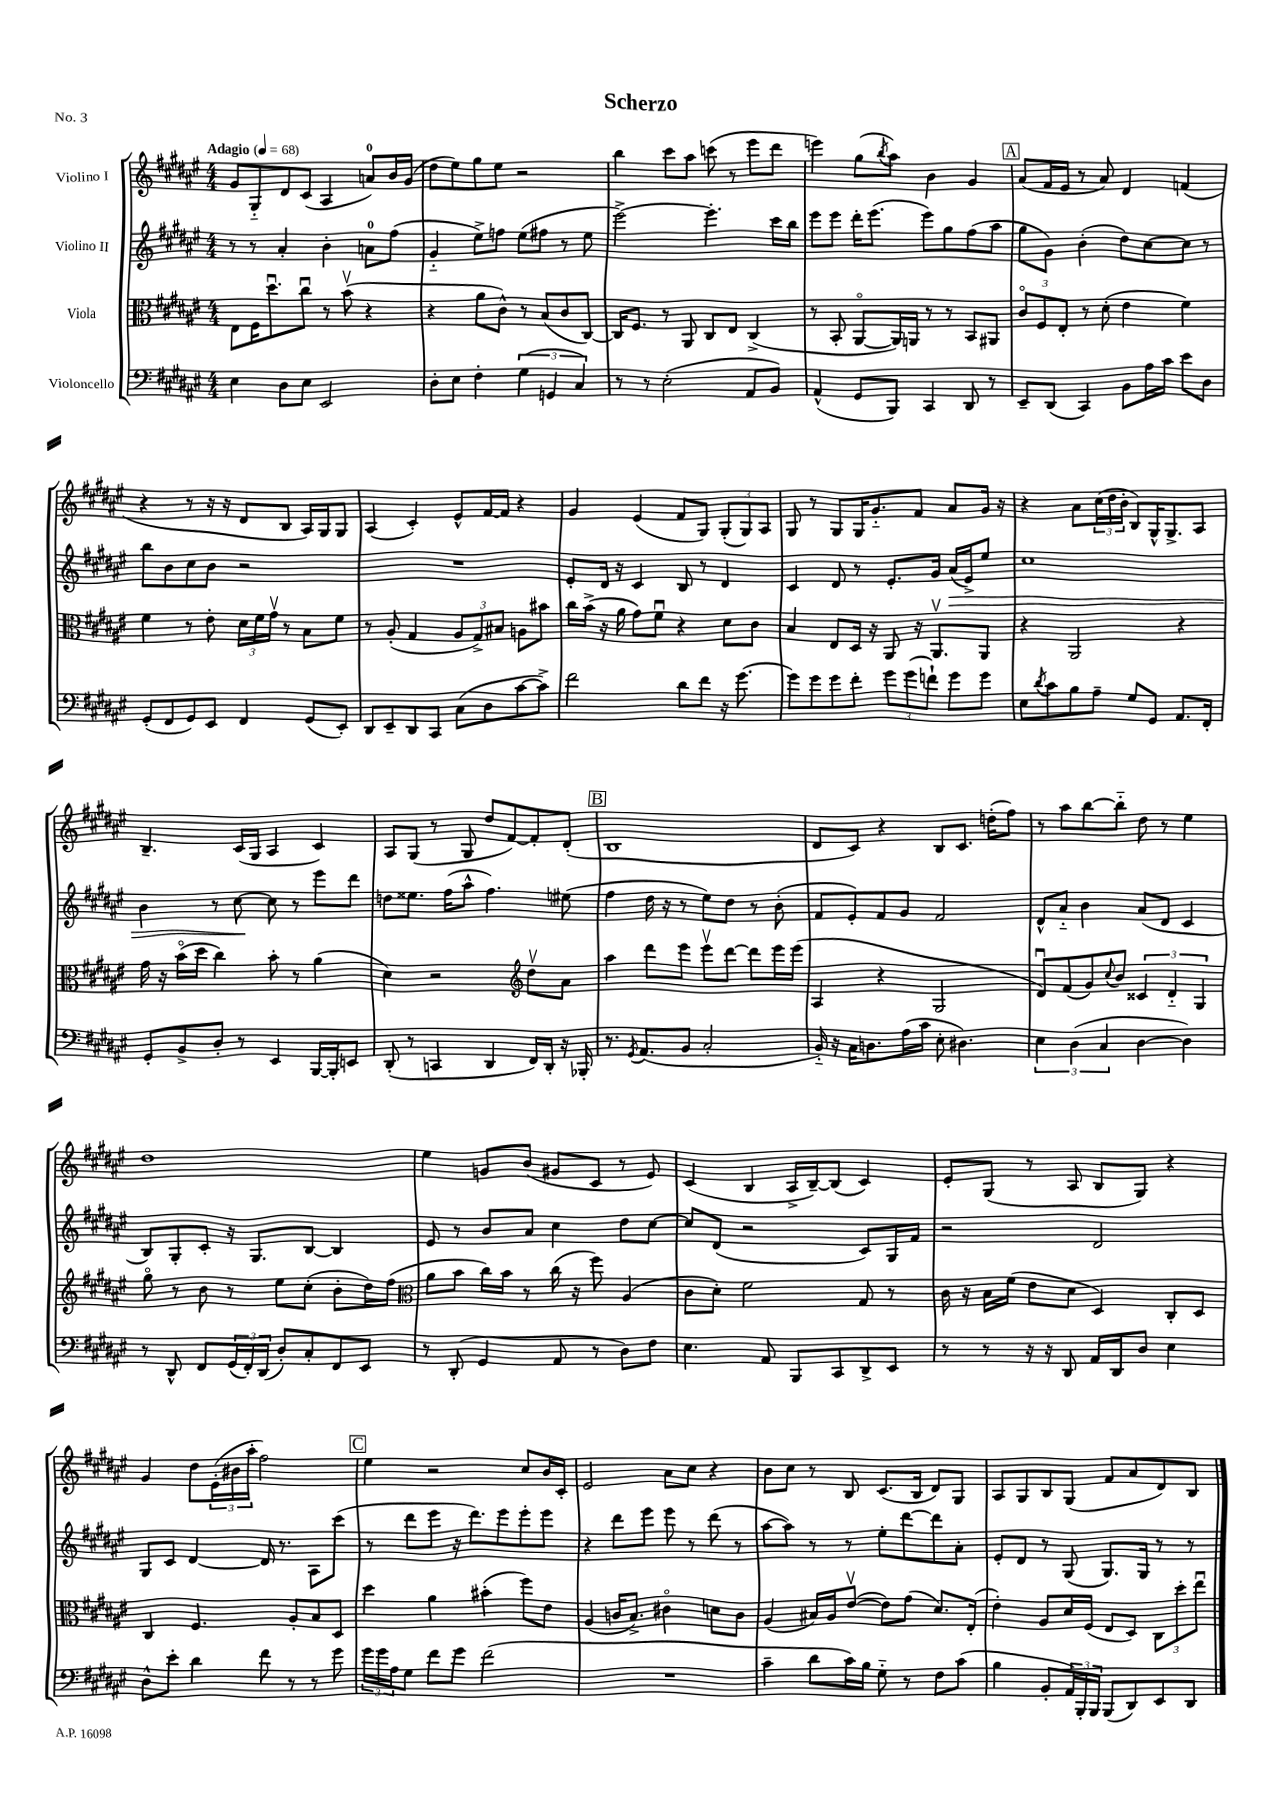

**kern	**kern	**kern	**dynam	**kern
*part4	*part3	*part2	*part2	*part1
*staff4	*staff3	*staff2	*staff2	*staff1
*I"Violoncello	*I"Viola	*I"Violino II	*	*I"Violino I
*clefF4	*clefC3	*clefG2	*	*clefG2
*k[f#c#g#d#a#e#]	*k[f#c#g#d#a#e#]	*k[f#c#g#d#a#e#]	*	*k[f#c#g#d#a#e#]
*M4/4	*M4/4	*M4/4	*	*M4/4
*MM68	*MM68	*MM68	*	*MM68
=1	=1	=1	=1	=1
!	!	!	!	!LO:TX:a:B:t=Adagio
4E#\	8E#\L	8r	.	8g#/L
.	16F#\K	8r	.	8G#/
.	8.dd#u\	.	.	.
8D#\L	.	4a#'/	.	8d#/
8E#\J	8cc#u\J	.	.	(8c#/J
2EE#/	8r	4b'\	.	4A#/
.	(8bv\	.	.	.
.	4r	8an\L	.	8an/L)
.	.	(8ff#\J	.	16b/L
.	.	.	.	(16g#/JJ
=2	=2	=2	=2	=2
8D#'\L	4r	4g#/	.	8dd#\L
8E#\J	.	.	.	8ee#\)
4F#'\	8a#\L	8ee#^\L)	.	8gg#\
.	8c#^^\J)	8ffn\J	.	8ee#\J
(6G#\	8r	(8ee#\L	.	2r
.	(8B/L	8ff#X\J	.	.
6GGn/	.	.	.	.
.	8c#/	8r	.	.
6C#/)	.	.	.	.
.	[8C#/J)	8ee#\	.	.
=3	=3	=3	=3	=3
8r	16C#/KL]	[2eee#^\)	.	4bb\
.	8.F#/J	.	.	.
8r	.	.	.	.
(2E#'\	8r	.	.	8ccc#\L
.	8AA#/	.	.	8aa#\J
.	8C#/L	4.eee#'\]	.	(8cccn\
.	8E#/J	.	.	8r
8AA#/L	(4C#^/	.	.	8eee#\L
8BB/J)	.	16ccc#\LL	.	8ddd#\J
.	.	16bb\JJ	.	.
=4	=4	=4	=4	=4
(4AA#^^/	8r	8eee#\L	.	4eeen\)
.	8BB'/	8eee#\J	.	.
8GG#/L	[8AA#/L	16ddd#'\KL	.	(8gg#\L
.	.	(8.eee#\J	.	.
.	.	.	.	8qbb/
8BBB/J)	16AA#/L])	.	.	8aa#\J)
.	16AAn/JJ	.	.	.
4CC#/	8r	8eee#\L)	.	4b\
.	8r	8gg#\	.	.
8DD#/	8BB/L	(8ff#\	.	4g#/
8r	8AA#X/J	8aa#\J	.	.
!!LO:REH:place=s1:t=A
=5	=5	=5	=5	=5
8EE#~/L	12c#/L	8gg#\L	.	(8a#/L
.	12F#/	.	.	.
(8DD#/J	.	8g#\J)	.	16f#/L
.	12E#'/J	.	.	.
.	.	.	.	16e#/JJ
4CC#/)	8r	(4b'\	.	8r
.	(8d#'\	.	.	8a#/)
8BB\L	4e#\	8dd#\L)	.	4d#/
16A#\L	.	[8cc#\	.	.
16c#\JJ	.	.	.	.
8e#\L	4f#\)	8cc#\J]	.	(4fn/
8D#\J	.	8r	.	.
!!LO:LB:g=z
=6	=6	=6	=6	=6
(8GG#'/L	4f#\	8bb\L	.	4r
8FF#/	.	8b\	.	.
8GG#/)	8r	8cc#\	.	8r
8EE#/J	8e#'\	8b\J	.	16r
.	.	.	.	16r
4FF#/	24d#\LL	2r	.	8d#/L
.	24f#\	.	.	.
.	24g#v\JJ	.	.	.
.	8r	.	.	8B/J
(8GG#/L	8B\L	.	.	16A#/LL)
.	.	.	.	16G#/J
8EE#'/J)	8f#\J	.	.	8G#/J
=7	=7	=7	=7	=7
8DD#/L	8r	1r	.	(4A#/
8EE#~/	(8A#'/	.	.	.
8DD#/	4G#/	.	.	4c#'/)
8CC#/J	.	.	.	.
(8C#\L	12A#/L	.	.	8e#^^/L
.	12G#^/)	.	.	.
8D#\	.	.	.	[16f#/L
.	12B#X/J	.	.	.
.	.	.	.	16f#/JJ]
[8c#\	8An\L	.	.	4r
8c#^\J])	8b#X\J	.	.	.
=8	=8	=8	=8	=8
2f#\	16cc#\LL	8e#'/L	.	4g#/
.	(16b^\JJ	.	.	.
.	16r	16d#/Jk	.	.
.	16a#\	16r	.	.
.	8g#\L)	4c#/	.	(4e#/
.	8f#u\J	.	.	.
8d#\L	4r	8B/	.	8f#/L
8f#\J	.	8r	.	8G#/J)
16r	8d#\L	4d#/	.	(12G#'/L
[8.g#\	.	.	.	.
.	.	.	.	12G#/)
.	8c#\J	.	.	.
.	.	.	.	12A#/J
=9	=9	=9	=9	=9
8g#\L]	4B/	4c#/	.	8G#/
8g#\	.	.	.	8r
8g#\	8E#/L	8d#/	.	8G#/L
8f#'\J	16D#/Jk	8r	.	16G#/K
.	16r	.	.	8.g#/
12g#\L	8AA#/	8.e#'/L	.	.
(12g#\	.	.	.	.
.	16r	.	.	8f#/J
12fn`\J)	.	.	.	.
.	8.AA#v/L	16g#/Jk	.	.
!	!	!	!LO:HP:b	!
8g#\L	.	(16a#/LL	>	8a#/L
.	.	16e#^/J)	.	.
8g#\J	8AA#/J	8ee#/J	.	16g#/Jk
.	.	.	.	16r
=10	=10	=10	=10	=10
8E#\L	4r	1cc#	.	4r
8qd#/	.	.	.	.
8c#\	.	.	.	.
8B\	2AA#/	.	.	8a#\L
8A#~\J	.	.	.	(24cc#\L
.	.	.	.	24dd#\
.	.	.	.	24b'\JJ
8G#/L	.	.	.	8B/L)
8GG#/J	.	.	.	16G#^^/K
.	.	.	.	8.G#^/
8.AA#/L	4r	.	.	.
.	.	.	.	8A#/J
16FF#'/Jk	.	.	.	.
!!LO:LB:g=z
=11	=11	=11	=11	=11
8GG#'/L	16g#\	4b\	.	4.B~/
.	16r	.	.	.
8BB^/	(16b\LL	.	.	.
.	16dd#\JJ	.	.	.
8D#'/J	4cc#\)	8r	.	.
8r	.	[8cc#\	.	(16c#/LL
.	.	.	.	16G#/JJ
4EE#/	8b'\	8cc#\]	]	4A#/
.	8r	8r	.	.
[16BBB/LL	(4a#\	8eee#\L	.	4c#/)
16BBB'/J]	.	.	.	.
8EEn/J	.	8ddd#\J	.	.
=12	=12	=12	=12	=12
(8DD#'/	4d#\)	8ddn\L	.	8A#/L
8r	.	8.ee##X\J	.	(8G#/J
4CCn/	2r	.	.	8r
.	.	(16ff#\KL	.	.
.	.	8aa#^^\J	.	8G#/
4DD#/	.	4.ff#\)	.	8dd#/L
.	.	.	.	[8f#/)
*	*clefG2	*	*	*
16FF#/LL)	8dd#v\L	.	.	8f#'/]
16DD#'/JJ	.	.	.	.
16r	8a#\J	(8ee#X\	.	(8d#'/J
16BBB-X'/	.	.	.	.
!!LO:REH:place=s1:t=B
=13	=13	=13	=13	=13
8.r	4aa#\	4ff#\	.	1B
8qGG#/	.	.	.	.
(8.AA#/L	.	.	.	.
.	8ddd#\L	16dd#\	.	.
.	.	16r	.	.
8BB/J	8eee#\J	8r	.	.
2C#'/	8eee#v\L	8ee#\L)	.	.
.	[8ddd#\J	8dd#\J	.	.
.	8ddd#\L]	8r	.	.
.	16eee#\L	(8b'\	.	.
.	(16eee#\JJ	.	.	.
=14	=14	=14	=14	=14
16BB/)	4A#/	8f#/L	.	8d#/L
16r	.	.	.	.
16C#\KL	.	8e#'/)	.	8c#/J)
8.Dn\	.	.	.	.
.	4r	8f#/	.	4r
(16A#\L	.	8g#/J	.	.
16c#\JJ	.	.	.	.
8E#'\	2G#/	2f#/	.	8B/L
4.D#X\)	.	.	.	8.c#/J
.	.	.	.	(16ddn'\KL
.	.	.	.	8ff#\J)
=15	=15	=15	=15	=15
6E#\	8d#u/L)	8d#^^/L	.	8r
.	(8f#/	8a#/J	.	8aa#\L
(6D#\	.	.	.	.
.	8g#/)	4b\	.	[8bb\
6C#/	.	.	.	.
.	8qqcc#/	.	.	.
.	8b/J	.	.	8bb\J]
[4D#\	6c##X/	(8a#/L	.	8dd#\
.	.	8d#/J	.	8r
.	6d#/	.	.	.
4D#\])	.	4c#/	.	4ee#\
.	6G#/	.	.	.
!!LO:LB:g=z
=16	=16	=16	=16	=16
8r	8gg#\	8B/L)	.	1dd#
8DD#^^/	8r	8G#'/	.	.
8FF#/L	8b\	8c#'/J	.	.
(24GG#/L	8r	16r	.	.
24FF#'/)	.	.	.	.
.	.	8.G#/L	.	.
(24DD#/JJ	.	.	.	.
8D#'/L)	8ee#\L	.	.	.
8C#'/	(8cc#'\J	[8B/J	.	.
8FF#/	8b'\L	4B/]	.	.
8EE#/J	16dd#\L)	.	.	.
.	(16ff#\JJ	.	.	.
=17	=17	=17	=17	=17
*	*clefC3	*	*	*
8r	8a#\L	8e#/	.	4ee#\
(8DD#'/	8b\J	8r	.	.
4GG#/	16cc#\LL)	8b/L	.	8gn/L
.	16b\JJ	.	.	.
.	8r	8a#/J	.	(8b/J
8AA#/	(16cc#\	4cc#\	.	8g#X/L
.	16r	.	.	.
8r	8ff#\)	.	.	8c#/J
8D#\L)	(4A#/	8dd#\L	.	8r
8F#\J	.	[8cc#\J	.	8e#/)
=18	=18	=18	=18	=18
4.E#\	8c#\L	8cc#/L]	.	(4c#/
.	8d#'\J)	(8d#/J	.	.
.	2f#\	2r	.	4B/
8AA#/	.	.	.	.
8BBB/L	.	.	.	16A#^/LL
.	.	.	.	[16B~/J)
8CC#/	.	.	.	(8B/J]
8DD#^/	8G#/	8c#/L)	.	4c#/)
8EE#/J	8r	16G#/L	.	.
.	.	16f#/JJ	.	.
=19	=19	=19	=19	=19
8r	16c#\	2r	.	8e#'/L
.	16r	.	.	.
8r	16B\LL	.	.	(8G#/J
.	(16f#\JJ	.	.	.
16r	8e#\L	.	.	8r
16r	.	.	.	.
8DD#/	8d#\J	.	.	8A#/
16AA#/LL	4D#/)	2d#/	.	8B/L
16DD#/J	.	.	.	.
8D#/J	.	.	.	8G#/J)
4E#\	8C#'/L	.	.	4r
.	8D#/J	.	.	.
!!LO:LB:g=z
=20	=20	=20	=20	=20
8D#^^\L	4C#/	8G#/L	.	4g#/
8e#'\J	.	8c#/J	.	.
4d#\	4.F#/	[4d#/	.	8dd#\L
.	.	.	.	(24e#'\L
.	.	.	.	24b#X\
.	.	.	.	24aa#'\JJ
8f#\	.	16d#/]	.	2ff#\)
.	.	8.r	.	.
8r	8A#'/L	.	.	.
8r	8B/	8A#\L	.	.
8g#\	8D#/J	(8ccc#\J	.	.
!!LO:REH:place=s1:t=C
=21	=21	=21	=21	=21
24g#\LL	4dd#\	8r	.	4ee#\
24g#\	.	.	.	.
24A#\J	.	.	.	.
8G#\J	.	8ddd#\L	.	.
8f#\L	4a#\	8eee#\J	.	2r
8g#\J	.	16r	.	.
.	.	8.ddd#\L)	.	.
(2f#\	(4b#X'\	.	.	.
.	.	8eee#\	.	.
.	8ff#\L)	8eee#'\	.	8cc#/L
.	8e#\J	8eee#\J	.	16b/L
.	.	.	.	16c#'/JJ
=22	=22	=22	=22	=22
1r	(4A#/	4r	.	2e#/
.	16cn/KL	8ddd#\L	.	.
.	8.B^/J)	.	.	.
.	.	8eee#\J	.	.
.	4c#X\	8eee#\	.	8a#\L
.	.	8r	.	8cc#\J
.	8dn\L	(8ddd#\	.	4r
.	8c#\J	8r	.	.
=23	=23	=23	=23	=23
4c#~\	(4A#/	[8aa#\L	.	8b\L
.	.	8aa#\J])	.	8cc#\J
8d#\L	16B#X/LL)	8r	.	8r
.	16A#/J	.	.	.
16c#\L)	([8e#v/J	8r	.	8B/
16B\JJ	.	.	.	.
8G#\	8e#\L])	8ee#'\L	.	(8.c#/L
8r	(8g#\J	[8ddd#\	.	.
.	.	.	.	16B/Jk
8F#\L	8.d#/L)	8ddd#\]	.	8d#/L)
(8c#\J	.	8a#'\J	.	8G#/J
.	(16E#'/Jk	.	.	.
=24	=24	=24	=24	=24
4B\	4e#'\)	8e#'/L	.	8A#/L
.	.	8d#/J	.	8G#/
8BB'/L	8A#/L	8r	.	8B/
24AA#/L)	16d#/L	(8G#/	.	(8G#/J
24BBB'/	.	.	.	.
.	(16F#/JJ	.	.	.
24BBB/JJ	.	.	.	.
(8BBB/L	8E#/L	8.G#/L)	.	8f#/L
8DD#/)	8D#/J)	.	.	8a#/
.	.	16G#/Jk	.	.
8EE#/	12C#\L	8r	.	8d#/)
.	12dd#'\	.	.	.
8DD#/J	.	8r	.	8B/J
.	12ee#u\J	.	.	.
==	==	==	==	==
*-	*-	*-	*-	*-
